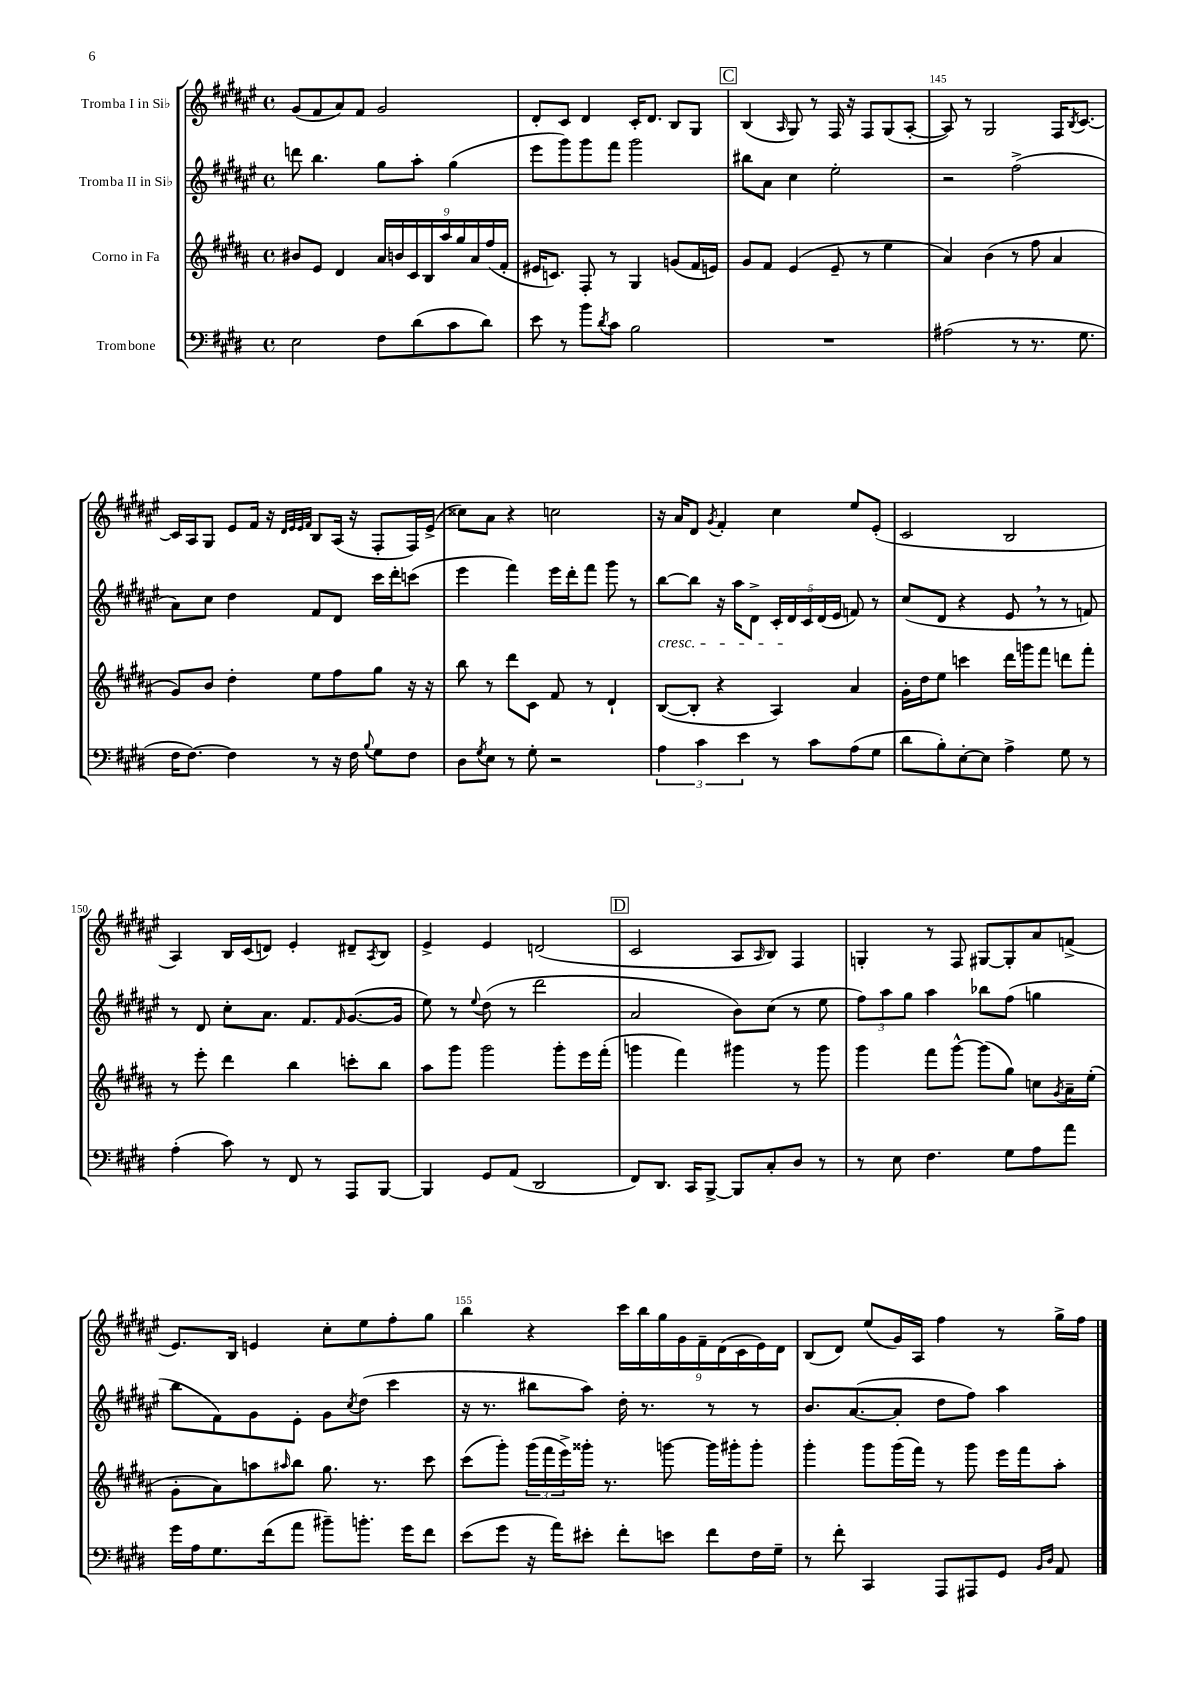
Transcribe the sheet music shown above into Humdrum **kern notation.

**kern	**kern	**kern	**kern
*staff4	*staff3	*staff2	*staff1
*clefF4	*clefG2	*clefG2	*clefG2
*k[f#c#g#d#]	*k[f#c#g#d#a#]	*k[f#c#g#d#a#e#]	*k[f#c#g#d#a#e#]
*M4/4	*M4/4	*M4/4	*M4/4
*met(c)	*met(c)	*met(c)	*met(c)
2E	8b#	8ddd	(8g#
.	8e	4.bb	8f#
.	4d#	.	8a#)
.	.	.	8f#
8F#	18a#	8gg#	2g#
.	18b	.	.
.	18c#	.	.
(8d#	.	8aa#'	.
.	18B	.	.
.	18aa#	.	.
8c#	.	(4gg#	.
.	18gg#	.	.
.	18a#	.	.
8d#)	.	.	.
.	(18ff#	.	.
.	18f#'	.	.
=	=	=	=
8e	16e#	8eee#	8d#'
.	8.c)	.	.
8r	.	8ggg#)	8c#
8b	8F#'	8ggg#	4d#
8qd#	.	.	.
8c#	8r	8fff#	.
2B	4G#	2ggg#	16c#'
.	.	.	8.d#
.	(8g	.	8B
.	16f#	.	8G#
.	16e)	.	.
=	=	=	=
1r	8g#	8bb#	(4B
.	8f#	8a#	.
.	.	.	16qqA#
.	(4e	4cc#	8G#)
.	.	.	8r
.	8e~	2ee#'	16F#
.	.	.	16r
.	8r	.	8F#
.	4ee	.	(8G#
.	.	.	[8A#'
=	=	=	=
(2A#	4a#)	2r	8A#])
.	.	.	8r
.	(4b	.	2G#
8r	8r	(2ff#^	.
8.r	8ff#	.	.
.	4a#	.	16F#
.	.	.	8qB
8.G#	.	.	[8.c#
=	=	=	=
16F#	8g#)	8a#)	16c#]
[8.F#)	.	.	16A#
.	8b	8cc#	8G#
4F#]	4dd#'	4dd#	8e#
.	.	.	16f#
.	.	.	16r
.	.	.	32qqd#
.	.	.	32qqe#
.	.	.	32qqe#
.	.	.	32qqf#
8r	8ee	8f#	8B
16r	8ff#	8d#	(16A#
16F#	.	.	16r
8qqB	.	.	.
8G#	8gg#	16ccc#	8F#'
.	.	16ddd#'	.
8F#	16r	(8ccc	16F#)
.	16r	.	(16e#^
=	=	=	=
8D#	8bb	4eee#	8cc##)
8qG#	.	.	.
8E	8r	.	8a#
8r	8ddd#	4fff#)	4r
8G#'	8c#	.	.
2r	8f#	16eee#	2cc
.	.	16ddd#'	.
.	8r	8fff#	.
.	4d#`	8ggg#	.
.	.	8r	.
=	=	=	=
6A	([8B	[8bb	16r
.	.	.	16a#
.	8B']	8bb]	8d#
6c#	.	.	.
.	.	.	8qg#
.	4r	16r	4f#'
.	.	16aa#	.
6e	.	.	.
.	.	8d#^	.
8r	4A#)	20c#'	4cc#
.	.	20d#	.
.	.	20c#	.
8c#	.	.	.
.	.	(20d#	.
.	.	20e#	.
(8A	4a#	8f)	8ee#
8G#	.	8r	(8e#'
=	=	=	=
8d#	16g#'	(8cc#	2c#
.	16dd#	.	.
8B')	8ee	8d#	.
[8E'	4ccc	4r	.
8E]	.	.	.
4A^	16ddd#	8e#	2B
.	16ggg	.	.
.	8fff#	8r	.
8G#	8ddd	8r	.
8r	8fff#'	8f)	.
=	=	=	=
(4A'	8r	8r	4A#)
.	8eee'	8d#	.
8c#)	4ddd#	8cc#'	16B
.	.	.	(16c#
8r	.	8.a#	8d)
8FF#	4bb	.	4e#'
.	.	8.f#	.
8r	.	.	.
.	.	16qqf#	.
8AAA	8ccc'	([8.g#	8d#~
.	.	.	8qA#
[8BBB	8bb	.	8B
.	.	16g#]	.
=	=	=	=
4BBB]	8aa#	8ee#)	4e#^
.	8ggg#	8r	.
.	.	8qqee#	.
8GG#	2ggg#	(8dd#	4e#
(8AA	.	8r	.
2DD#	.	2ddd#	(2d
.	8ggg#'	.	.
.	16eee	.	.
.	(16fff#'	.	.
=	=	=	=
8FF#)	4ggg	2a#	2c#
8.DD#	.	.	.
.	4fff#)	.	.
16CC#	.	.	.
[8BBB^	.	.	.
8BBB]	4ggg#	8b)	8A#
.	.	.	16qqA#
8C#'	.	(8cc#	8B)
8D#	8r	8r	4F#
8r	8ggg#	8ee#	.
=	=	=	=
8r	4ggg#	12ff#)	4G'
.	.	12aa#	.
8E	.	.	.
.	.	12gg#	.
4.F#	8fff#	4aa#	8r
.	[8ggg#^^	.	8F#
.	(8ggg#]	8bb-	[8G#
8G#	8gg#)	(8ff#	8G#']
8A	8cc	4gg	8a#
.	8qg#	.	.
8a	16a#~	.	(8f^
.	(16ee'	.	.
=	=	=	=
16g#	8g#'	8bb	8.e#)
16A	.	.	.
8.G#	8a#)	8f#)	.
.	.	.	16B
.	8aa	8g#	4e
(16f#	.	.	.
.	16qqaa#	.	.
8a	8bb	8e#'	.
8b#~)	8.gg#	8g#	8cc#'
.	.	8qcc#	.
8.b'	.	(8dd#	8ee#
.	8.r	.	.
.	.	4ccc#	8ff#'
16g#	.	.	.
8f#	8ccc#	.	8gg#
=	=	=	=
(8e	(8ccc#	16r	4bb
.	.	8.r	.
8g#	8ggg#')	.	.
16r	(24ggg#	8bb#	4r
.	24fff#	.	.
16a)	.	.	.
.	24eee^)	.	.
8e#'	16ggg##'	8aa#)	.
.	8.r	.	.
8f#'	.	16dd#'	18ccc#
.	.	.	18bb
.	.	8.r	.
.	.	.	18gg#
8e	[8ggg	.	.
.	.	.	18g#
.	.	.	18f#~
8f#	16ggg]	8r	.
.	.	.	(18d#
.	16ggg#'	.	.
.	.	.	18c#
16F#	8ggg#'	8r	.
.	.	.	18e#)
16G#~	.	.	.
.	.	.	18d#
=	=	=	=
8r	4ggg#'	8.b	(8B
8f#'	.	.	8d#)
.	.	([8.a#	.
4CC#	8ggg#	.	(8ee#
.	(16ggg#	8a#']	16g#)
.	16fff#)	.	16A#
8AAA	8r	8dd#	4ff#
8AAA#	8ggg#	8ff#)	.
8GG#	16eee	4aa#	8r
.	16fff#	.	.
16qqBB	.	.	.
16qqD#	.	.	.
8AA	8aa#'	.	16gg#^
.	.	.	16ff#
==	==	==	==
*-	*-	*-	*-
